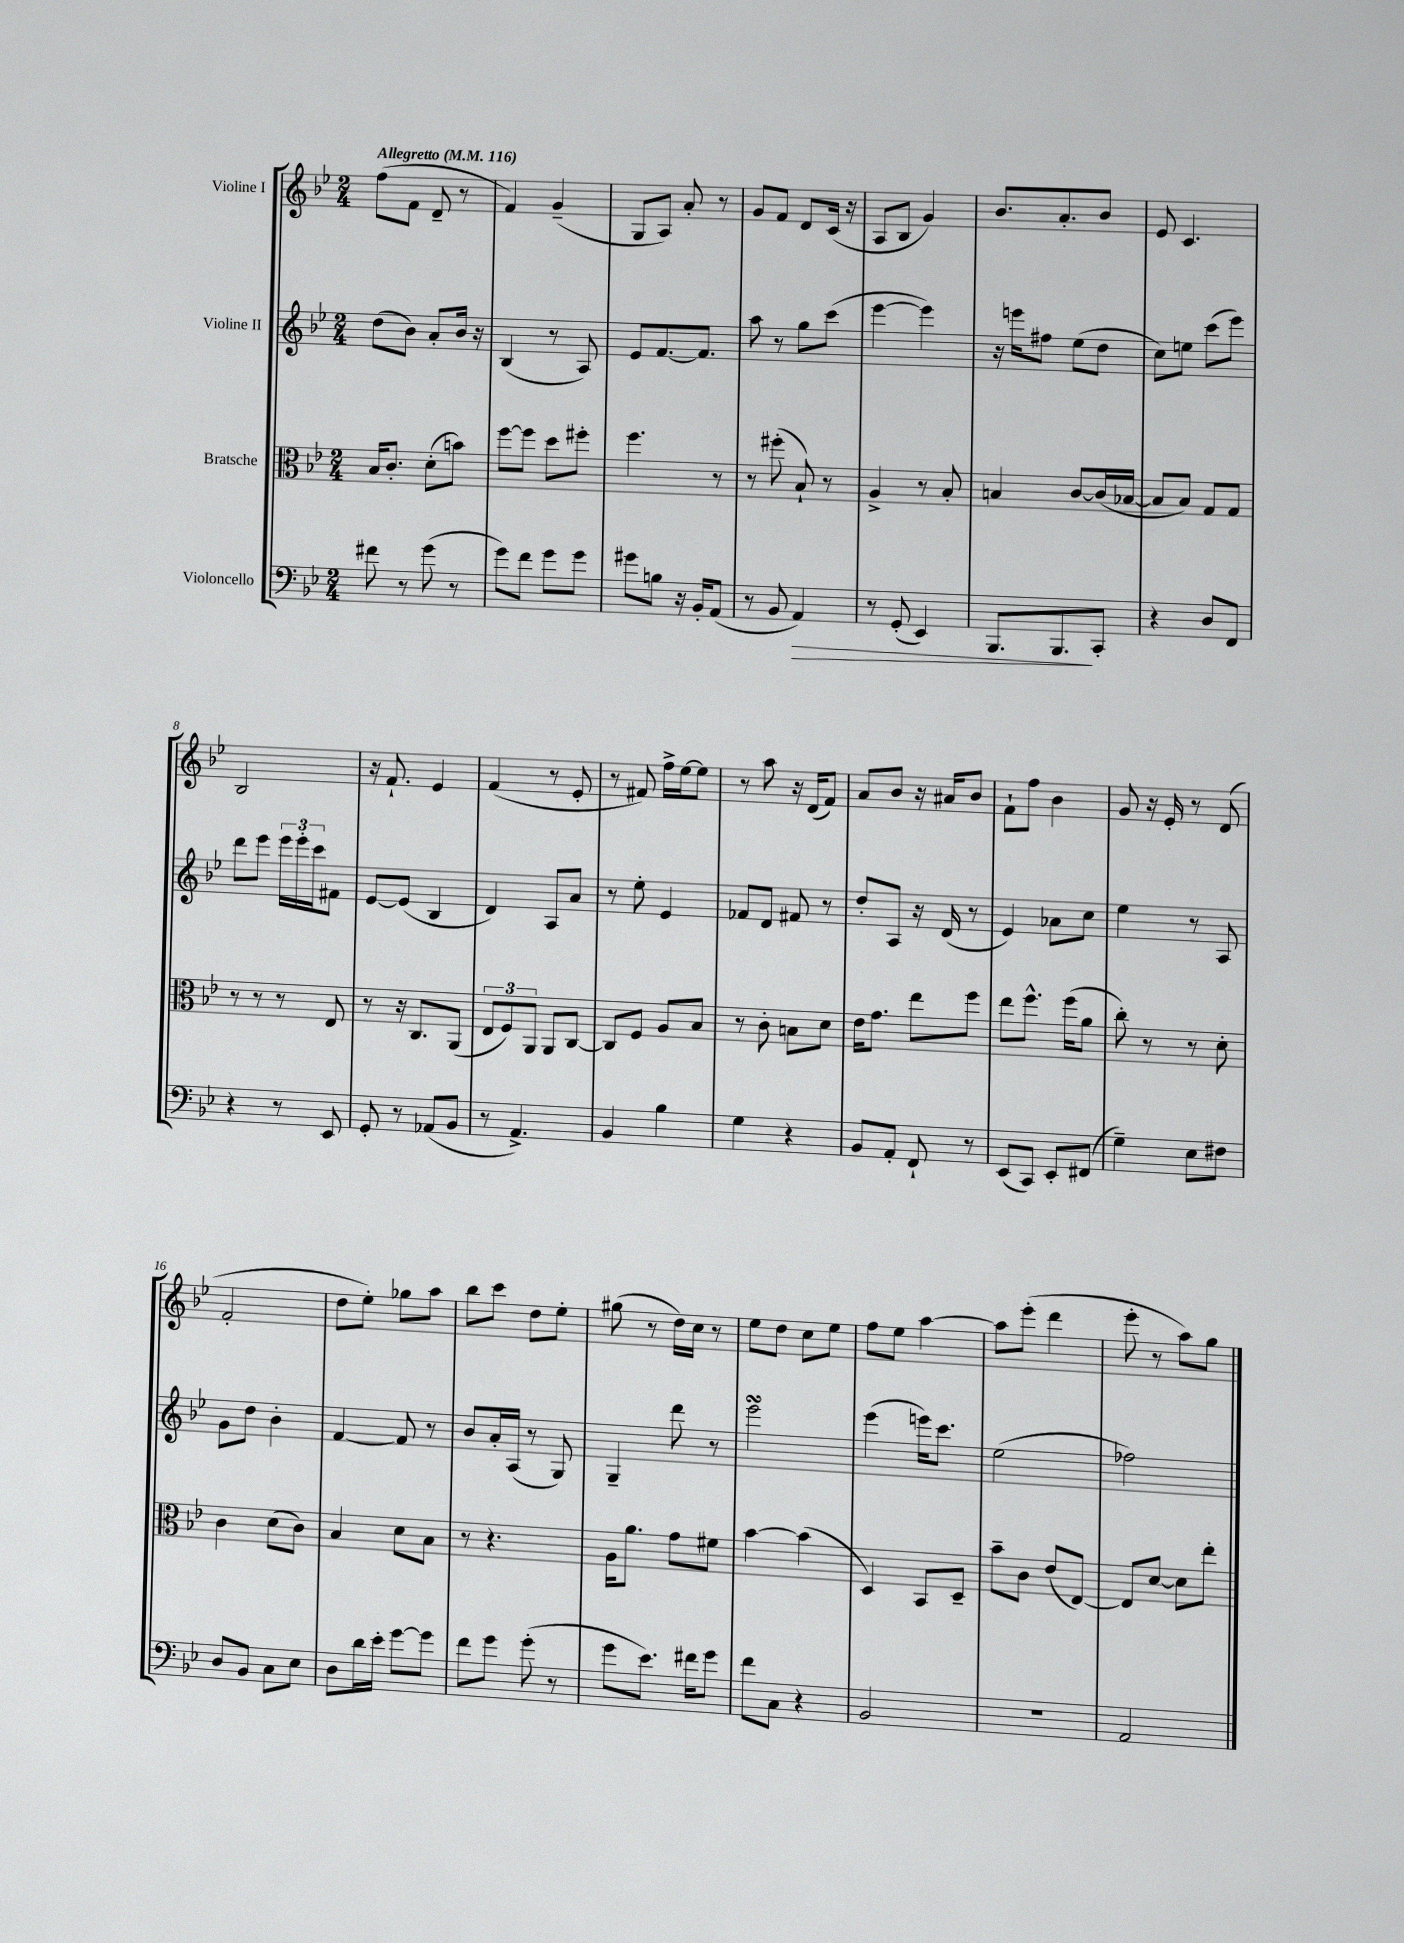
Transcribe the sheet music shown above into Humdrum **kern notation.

**kern	**kern	**kern	**kern
*staff4	*staff3	*staff2	*staff1
*clefF4	*clefC3	*clefG2	*clefG2
*k[b-e-]	*k[b-e-]	*k[b-e-]	*k[b-e-]
*M2/4	*M2/4	*M2/4	*M2/4
*MM116	*MM116	*MM116	*MM116
8f#	16B-	(8dd	(8ff
.	8.c'	.	.
8r	.	8b-)	8f
(8g	(8d'	8a'	8d~
8r	8b)	16b-	8r
.	.	16r	.
=	=	=	=
8g)	[8ff	(4B-	4f)
8f	8ff]	.	.
8g	8dd	8r	(4g~
8g	8ff#'	8A)	.
=	=	=	=
8g#	4.ff	8e-	8G
8B	.	[8.f	8A)
16r	.	.	8a'
16BB-'	.	8.f]	.
(8AA	8r	.	8r
=	=	=	=
8r	8r	8aa	8g
8BB-	(8ff#'	8r	8f
4AA)	8B-`)	8gg	8d
.	8r	(8ccc	(16c
.	.	.	16r
=	=	=	=
8r	4A^	[4eee-	8A
(8GG'	.	.	8B-
4EE-)	8r	4eee-])	4g)
.	8B-'	.	.
=	=	=	=
8.BBB-	4B	16r	8.b-
.	.	16eee	.
.	.	8ff#	.
8.BBB-	.	.	8.a'
.	[8c	(8ee-	.
8CC'	(16c]	8dd	8b-
.	[16B-	.	.
=	=	=	=
4r	8B-]	8cc)	8e-
.	8B-)	8ee	4.c
8D	8G	(8ccc	.
8FF	8G	8eee-)	.
=	=	=	=
4r	8r	8ddd	2B-
.	8r	8eee-	.
8r	8r	24eee-	.
.	.	24eee-'	.
.	.	24ccc	.
8EE-	8E-	8f#	.
=	=	=	=
8GG'	8r	[8e-	16r
.	.	.	8.f`
8r	16r	(8e-]	.
.	8.C	.	.
(8AA-	.	4B-	4e-
8BB-	(8AA	.	.
=	=	=	=
8r	12E-	4d)	(4f
.	12F)	.	.
4.AA^)	.	.	.
.	12AA	.	.
.	8AA	8A	8r
.	[8C	8a	8e-'
=	=	=	=
4BB-	8C]	8r	8r
.	8F	8ee-'	8f#)
4B-	8A	4e-	16ff^
.	.	.	[16ee-
.	8B-	.	8ee-]
=	=	=	=
4G	8r	8f-	8r
.	8c'	8d	8aa
4r	8B	8f#	16r
.	.	.	(16d
.	8d	8r	8f)
=	=	=	=
8BB-	16e-	8dd'	8a
.	8.g	.	.
8AA'	.	8A	8b-
8FF`	8ee-	16r	16r
.	.	(16d	16a#
8r	8ff	8r	8b-
=	=	=	=
(8EE-	8ee-	4e-)	8f`
8CC)	8.ff^^	.	8ff
8EE-'	.	8a-	4b-
.	(16ff	.	.
(8FF#	8a	8cc	.
=	=	=	=
4G~)	8cc')	4ee-	8g
.	8r	.	16r
.	.	.	16e-'
8E-	8r	8r	8r
8F#	8d'	8A	(8d
=	=	=	=
8D	4c	8g	2f'
8BB-	.	8dd	.
8C	(8d	4b-'	.
8E-	8c)	.	.
=	=	=	=
8D	4B-	[4f	8dd
16d	.	.	8ee-')
16e-'	.	.	.
[8g	8d	8f]	8gg-
8g]	8B-	8r	8aa
=	=	=	=
8f	8r	8b-	8bb-
8g	4.r	16a'	8ccc
.	.	(16A	.
(8g'	.	8r	8dd
8r	.	8G)	8ee-'
=	=	=	=
8g	16A	4G~	(8gg#
.	8.a	.	.
8.e-)	.	.	8r
.	8g	8ddd	16dd)
16f#	.	.	16cc
8g	8f#	8r	8r
=	=	=	=
8f	[4b-	2eee-	8ee-
8C	.	.	8dd
4r	(4b-]	.	8cc
.	.	.	8ee-
=	=	=	=
2BB-	4D)	(4eee-	8ff
.	.	.	8ee-
.	8BB-	16eee)	[4aa
.	.	8.ccc	.
.	8D~	.	.
=	=	=	=
2r	8b-~	(2ee-	8aa]
.	8c	.	(8eee-'
.	(8e-	.	4ddd
.	[8E-)	.	.
=	=	=	=
2AA	8E-]	2ff-)	8eee-'
.	[8d	.	8r
.	8d]	.	8aa)
.	8ee-'	.	8gg
==	==	==	==
*-	*-	*-	*-
